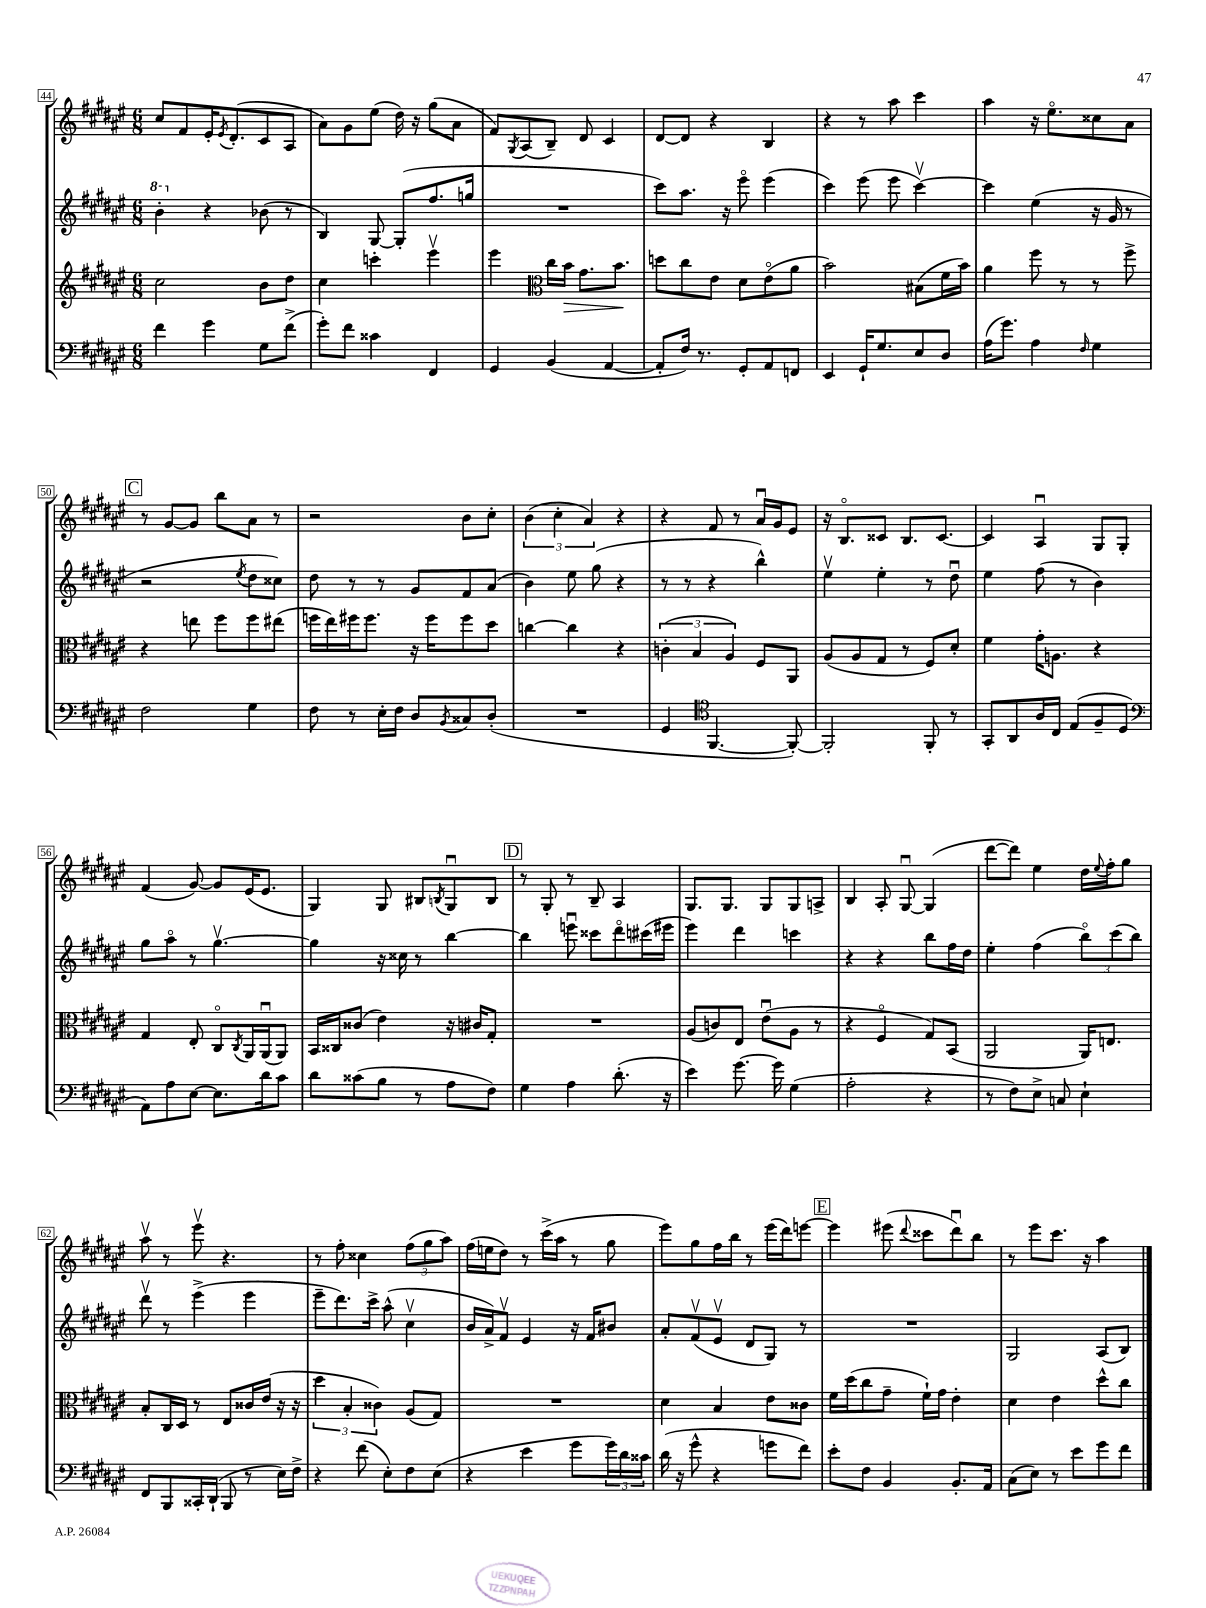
<<
\new StaffGroup <<
\new Staff = "s0" {
    \clef treble \key fis \major \numericTimeSignature \time 6/8
    cis''8 fis'8 eis'16-. \acciaccatura { eis'8 } dis'8.-.( cis'8 ais8 |
    ais'8) gis'8 eis''8( dis''16) r16 gis''8( ais'8 |
    fis'8) \acciaccatura { gis8 } ais8( b8--) dis'8 cis'4 |
    dis'8~ dis'8 r4 b4 |
    r4 r8 ais''8 cis'''4 |
    ais''4 r16 eis''8.\flageolet cisis''8 ais'8 |
    \mark \markup { \box "C" } r8 gis'8~ gis'8 b''8 ais'8 r8 |
    r2 b'8 cis''8-. |
    \tuplet 3/2 { b'4( cis''4-. ais'4) } r4 |
    r4 fis'8 r8 ais'16\downbow gis'16 eis'8 |
    r16 b8.\flageolet cisis'8 b8. cisis'8.~ |
    cisis'4 ais4\downbow gis8 gis8-. |
    fis'4( gis'8~) gis'8 eis'16( eis'8. |
    gis4) gis8 bis8 \acciaccatura { b8 } gis8\downbow b8 |
    \mark \markup { \box "D" } r8 gis8-. r8 b8-- ais4 |
    gis8. gis8. gis8 gis8 a8-> |
    b4 ais8-. gis8~\downbow gis4( |
    dis'''8~ dis'''8) eis''4 dis''16 \appoggiatura { eis''8 } fis''16-. gis''8 |
    ais''8\upbow r8 eis'''8\upbow r4. |
    r8 fis''8-. cisis''4 \tuplet 3/2 { fis''8( gis''8 ais''8) } |
    fis''16( e''16 dis''8) r8 cis'''16->( ais''16 r8 gis''8 |
    eis'''8) gis''8 fis''16 b''16 r8 eis'''16( dis'''16) e'''8~ |
    \mark \markup { \box "E" } e'''4 eis'''8( \appoggiatura { dis'''8 } cisis'''8 dis'''8\downbow) b''8 |
    r8 eis'''8 cis'''8. r16 ais''4 \bar "|." |
}
\new Staff = "s1" {
    \clef treble \key fis \major \numericTimeSignature \time 6/8
    \ottava #1 b''4-. \ottava #0 r4 bes'8( r8 |
    b4) gis8~ gis8-.( fis''8. g''16 |
    R2. |
    cis'''8) ais''8. r16 eis'''8\flageolet eis'''4( |
    cis'''4) eis'''8( eis'''8 cis'''4~\upbow) |
    cis'''4 eis''4( r16 gis'16 r8 |
    \mark \markup { \box "C" } r2 \acciaccatura { eis''8 } dis''8 cisis''8) |
    dis''8 r8 r8 gis'8 fis'8 ais'8( |
    b'4) eis''8 gis''8( r4 |
    r8 r8 r4 b''4-^) |
    eis''4\upbow eis''4-. r8 dis''8\downbow |
    eis''4 fis''8( r8 b'4) |
    gis''8 ais''8\flageolet r8 gis''4.~\upbow |
    gis''4 r16 cisis''16 r8 b''4~ |
    \mark \markup { \box "D" } b''4 e'''8\downbow cisis'''8 dis'''8\flageolet cis'''16( eis'''16 |
    eis'''4) dis'''4 c'''4 |
    r4 r4 b''8 fis''16 dis''16 |
    eis''4-. fis''4( \tuplet 3/2 { b''8\flageolet) cis'''8( b''8) } |
    dis'''8\upbow r8 eis'''4->( eis'''4 |
    eis'''8-- dis'''8.) cis'''16-> ais''8-^( cis''4\upbow |
    b'16 ais'16->) fis'8\upbow eis'4 r16 fis'16 bis'8 |
    ais'8-. fis'8\upbow( eis'8\upbow dis'8 gis8) r8 |
    \mark \markup { \box "E" } R2. |
    gis2 ais8( b8) \bar "|." |
}
\new Staff = "s2" {
    \clef treble \key fis \major \numericTimeSignature \time 6/8
    cis''2 b'8 dis''8 |
    cis''4 c'''4-. eis'''4\upbow |
    eis'''4 \clef alto cis''16 b'16\> gis'8. b'8.\! |
    d''8 cis''8 eis'8 dis'8 eis'8\flageolet( ais'8 |
    b'2) bis8( fis'16 b'16) |
    ais'4 fis''8 r8 r8 fis''8-> |
    \mark \markup { \box "C" } r4 e''8 fis''8 fis''8 eis''8( |
    f''16 eis''16) fis''16 fis''8. r16 fis''16 fis''8 dis''8 |
    c''4~ c''4 r4 |
    \tuplet 3/2 { c'4-.( b4 ais4) } fis8 ais,8 |
    ais8( ais8 gis8 r8 fis8) dis'8-. |
    fis'4 gis'16-. a8. r4 |
    gis4 eis8-. cis8\flageolet \acciaccatura { cis8 } ais,16 ais,16\downbow( ais,8) |
    b,16 cisis16 cisis'8( eis'4) r16 cis'16 gis8-. |
    \mark \markup { \box "D" } R2. |
    ais8( c'8) eis8 eis'8\downbow( ais8 r8 |
    r4 fis4\flageolet gis8) b,8( |
    ais,2 ais,16) e8. |
    b8-. cis16 dis16 r8 eis8 cisis'16 eis'16( r16 r16 |
    \tuplet 3/2 { dis''4 b4-. cisis'4) } ais8( gis8) |
    R2. |
    dis'4 b4 eis'8 cisis'8 |
    \mark \markup { \box "E" } fis'16 dis''16( cis''8 gis'8-- fis'16-!) gis'16 eis'4-. |
    dis'4 eis'4 dis''8-^ cis''8 \bar "|." |
}
\new Staff = "s3" {
    \clef bass \key fis \major \numericTimeSignature \time 6/8
    fis'4 gis'4 gis8 fis'8->( |
    gis'8-.) fis'8 cisis'4 fis,4 |
    gis,4 b,4( ais,4~ |
    ais,8-. fis16) r8. gis,8-. ais,8 f,8 |
    eis,4 gis,16-! gis8. eis8 dis8 |
    ais16( gis'8.) ais4 \grace { fis16 } gis4 |
    \mark \markup { \box "C" } fis2 gis4 |
    fis8 r8 eis16-. fis16 dis8 \acciaccatura { b,8 } cisis8 dis8-.( |
    R2. |
    gis,4 \clef tenor fis,4.~ fis,8~-.) |
    fis,2-. fis,8-. r8 |
    gis,8-. ais,8 ais16 cis16 eis8( fis8-- dis8 |
    \clef bass ais,8) ais8 eis8~ eis8. dis'16 cis'8 |
    dis'8 cisis'8( b8 r8 ais8 fis8) |
    \mark \markup { \box "D" } gis4 ais4 dis'8.-.( r16 |
    eis'4) gis'8.~ gis'16 gis4( |
    ais2-. r4 |
    r8 fis8) eis8-> c8 eis4-! |
    fis,8 b,,8 cisis,16-. dis,16-!( b,,8 r8 eis16) fis16-> |
    r4 fis'8( eis8-.) fis8 eis8( |
    r4 eis'4 gis'8 \tuplet 3/2 { gis'16) dis'16 cisis'16 } |
    dis'16( r16 gis'8-^ r4 g'8 fis'8) |
    \mark \markup { \box "E" } eis'8-. fis8 b,4 b,8.-. ais,16 |
    cis8( eis8) r8 eis'8 gis'8 fis'8 \bar "|." |
}
>>
>>
\layout { \context { \Score currentBarNumber = #44 \override BarNumber.stencil = #(make-stencil-boxer 0.1 0.3 ly:text-interface::print) } }
